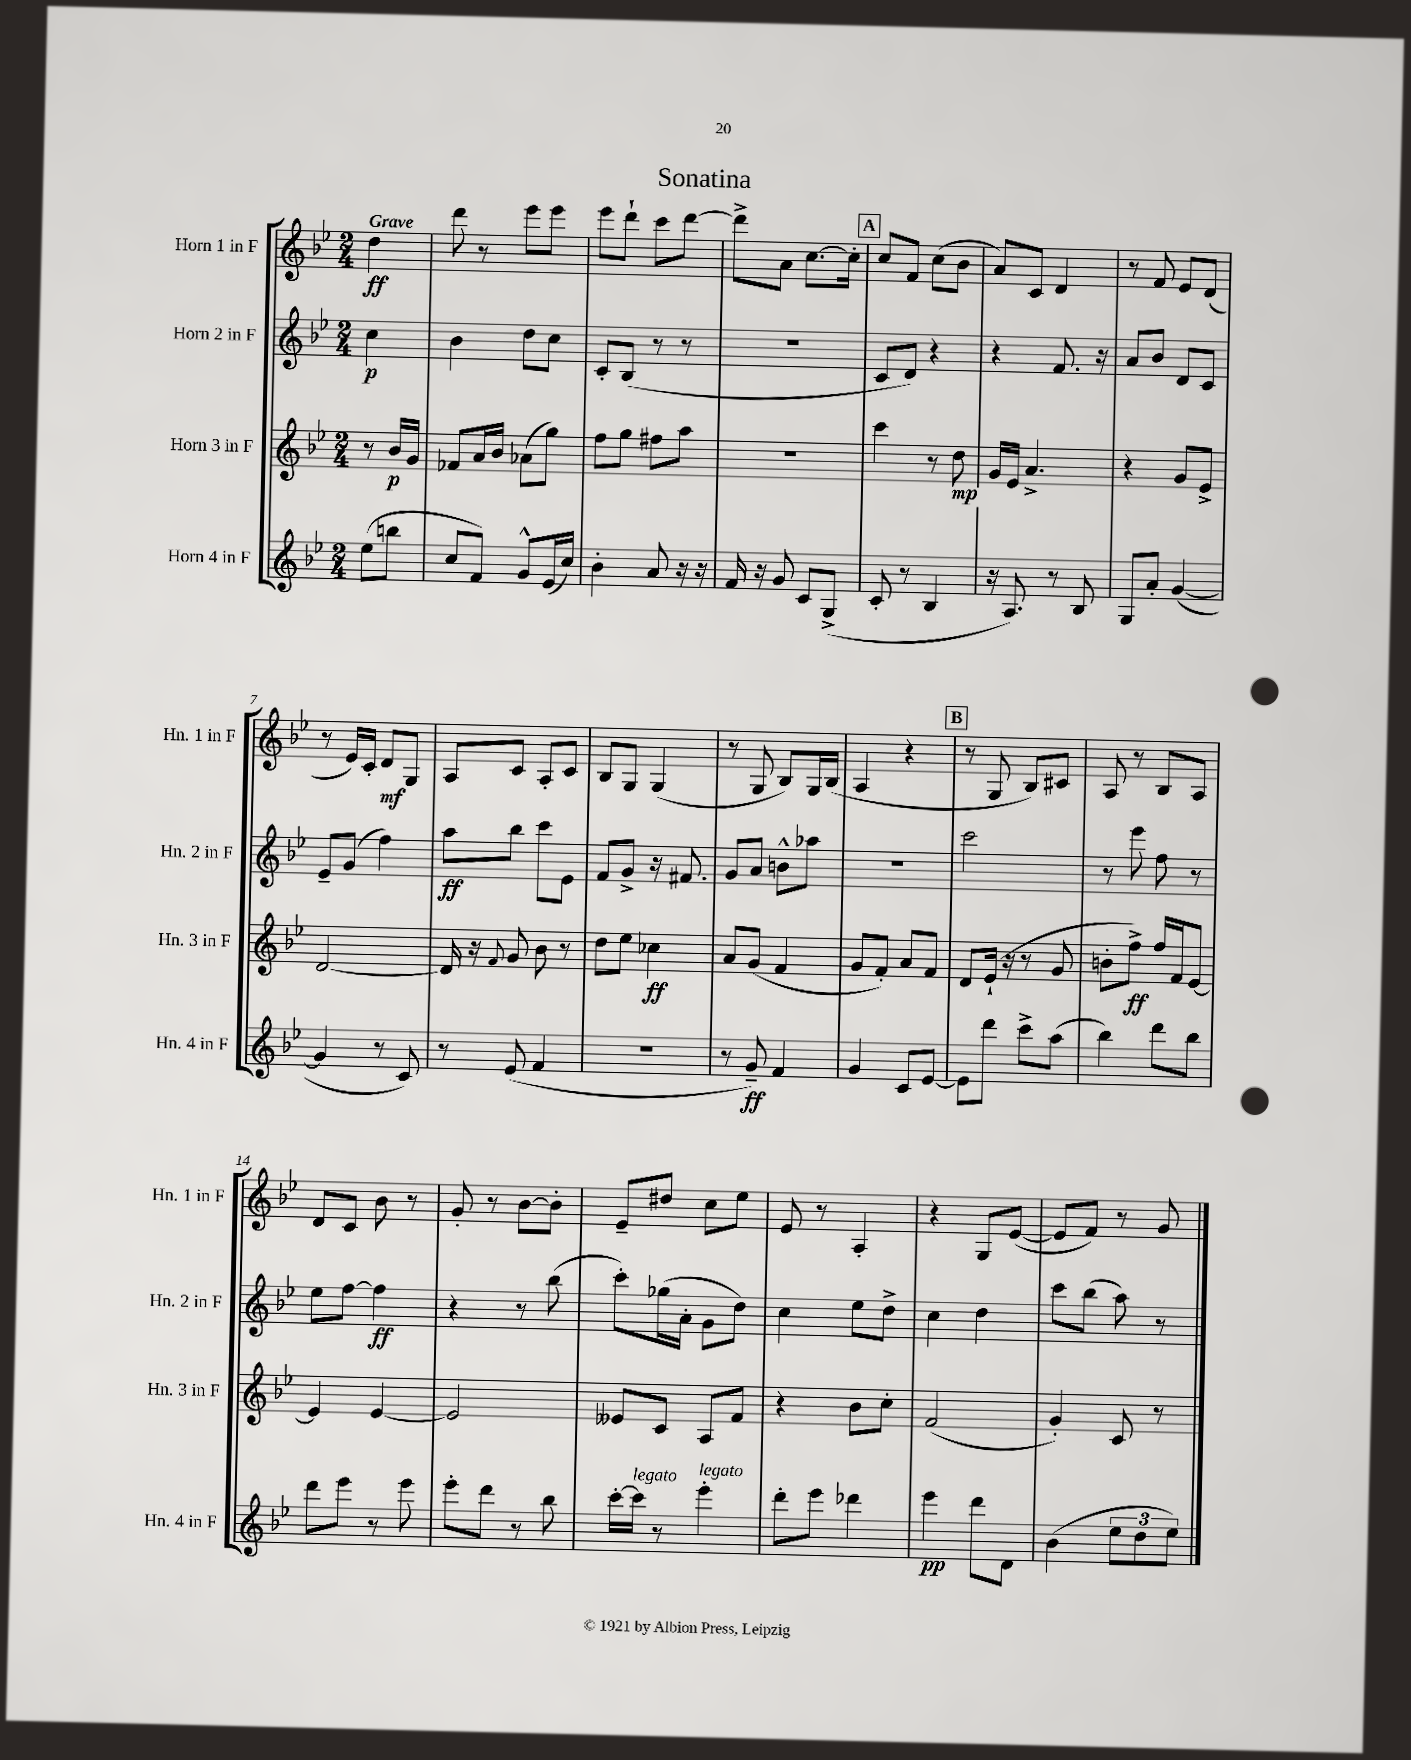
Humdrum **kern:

**kern	**dynam	**kern	**dynam	**kern	**dynam	**kern	**dynam
*part4	*part4	*part3	*part3	*part2	*part2	*part1	*part1
*staff4	*staff4	*staff3	*staff3	*staff2	*staff2	*staff1	*staff1
*I"Horn 4 in F	*	*I"Horn 3 in F	*	*I"Horn 2 in F	*	*I"Horn 1 in F	*
*I'Hn. 4 in F	*	*I'Hn. 3 in F	*	*I'Hn. 2 in F	*	*I'Hn. 1 in F	*
*clefG2	*	*clefG2	*	*clefG2	*	*clefG2	*
*k[b-e-]	*	*k[b-e-]	*	*k[b-e-]	*	*k[b-e-]	*
*M2/4	*	*M2/4	*	*M2/4	*	*M2/4	*
=	=	=	=	=	=	=	=
!	!	!	!	!	!	!LO:TX:a:B:t=Grave	!
(8ee-\L	.	8r	.	4cc\	p	4dd\	ff
8bbn\J	.	16b-/LL	p	.	.	.	.
.	.	16g/JJ	.	.	.	.	.
=1	=1	=1	=1	=1	=1	=1	=1
8cc/L	.	8f-X/L	.	4b-\	.	8ddd\	.
8f/J)	.	16a/L	.	.	.	8r	.
.	.	16b-/JJ	.	.	.	.	.
8g^^/L	.	(8a-X\L	.	8dd\L	.	8eee-\L	.
(16e-/L	.	8gg\J)	.	8cc\J	.	8eee-\J	.
16cc/JJ)	.	.	.	.	.	.	.
=2	=2	=2	=2	=2	=2	=2	=2
4b-'\	.	8ff\L	.	8c'/L	.	8eee-\L	.
.	.	8gg\J	.	(8B-/J	.	8ddd`\J	.
8a/	.	8ff#X\L	.	8r	.	8ccc\L	.
16r	.	8aa\J	.	8r	.	[8ddd\J	.
16r	.	.	.	.	.	.	.
=3	=3	=3	=3	=3	=3	=3	=3
16f/	.	2r	.	2r	.	8ddd^\L]	.
16r	.	.	.	.	.	.	.
8g/	.	.	.	.	.	8a\J	.
8c/L	.	.	.	.	.	[8.cc\L	.
(8G^/J	.	.	.	.	.	.	.
.	.	.	.	.	.	16cc'\Jk]	.
!!LO:REH:place=s1:t=A
=4	=4	=4	=4	=4	=4	=4	=4
8c'/	.	4ccc\	.	8c/L	.	8cc/L	.
8r	.	.	.	8d/J)	.	8f/J	.
4B-/	.	8r	.	4r	.	(8cc\L	.
.	.	8dd\	mp	.	.	8b-\J	.
=5	=5	=5	=5	=5	=5	=5	=5
16r	.	16g/LL	.	4r	.	8a/L)	.
8.A/)	.	16e-/JJ	.	.	.	.	.
.	.	4.a^/	.	.	.	8c/J	.
8r	.	.	.	8.f/	.	4d/	.
8B-/	.	.	.	.	.	.	.
.	.	.	.	16r	.	.	.
=6	=6	=6	=6	=6	=6	=6	=6
8G/L	.	4r	.	8a/L	.	8r	.
8a'/J	.	.	.	8b-/J	.	8f/	.
([4g/	.	8g/L	.	8d/L	.	8e-/L	.
.	.	8e-^/J	.	8c/J	.	(8d/J	.
!!LO:LB:g=z
=7	=7	=7	=7	=7	=7	=7	=7
4g/]	.	[2d/	.	8e-~/L	.	8r	.
.	.	.	.	(8g/J	.	16e-/LL)	.
.	.	.	.	.	.	16c'/JJ	.
8r	.	.	.	4ff\)	.	8d/L	mf
8c/)	.	.	.	.	.	8G/J	.
=8	=8	=8	=8	=8	=8	=8	=8
8r	.	16d/]	.	8aa\L	ff	8A/L	.
.	.	16r	.	.	.	.	.
.	.	8qqf/	.	.	.	.	.
(8e-/	.	8g/	.	8bb-\J	.	8c/J	.
4f/	.	8b-\	.	8ccc\L	.	8A'/L	.
.	.	8r	.	8e-\J	.	8c/J	.
=9	=9	=9	=9	=9	=9	=9	=9
2r	.	8dd\L	.	8f/L	.	8B-/L	.
.	.	8ee-\J	.	8g^/J	.	8G/J	.
.	.	4cc-X\	ff	16r	.	(4G/	.
.	.	.	.	8.f#X/	.	.	.
=10	=10	=10	=10	=10	=10	=10	=10
8r	.	8a/L	.	8g/L	.	8r	.
8g~/)	ff	(8g/J	.	8a/J	.	8G/	.
4f/	.	4f/	.	8bn^^\L	.	8B-/L)	.
.	.	.	.	8aa-X\J	.	16G/L	.
.	.	.	.	.	.	(16B-/JJ	.
=11	=11	=11	=11	=11	=11	=11	=11
4g/	.	8g/L	.	2r	.	4A/	.
.	.	8f'/J)	.	.	.	.	.
8c/L	.	8a/L	.	.	.	4r	.
[8e-/J	.	8f/J	.	.	.	.	.
!!LO:REH:place=s1:t=B
=12	=12	=12	=12	=12	=12	=12	=12
8e-\L]	.	8d/L	.	2ccc\	.	8r	.
8ddd\J	.	(16e-`/Jk	.	.	.	8G/	.
.	.	16r	.	.	.	.	.
8ccc^\L	.	8r	.	.	.	8B-/L)	.
(8aa\J	.	8g/	.	.	.	8c#X/J	.
=13	=13	=13	=13	=13	=13	=13	=13
4bb-\)	.	8bn'\L	.	8r	.	8A/	.
.	.	8ff^\J)	ff	8eee-\	.	8r	.
8ddd\L	.	16ff/LL	.	8ff\	.	8B-/L	.
.	.	16f/J	.	.	.	.	.
8bb-\J	.	[8e-/J	.	8r	.	8A/J	.
!!LO:LB:g=z
=14	=14	=14	=14	=14	=14	=14	=14
8ddd\L	.	4e-/]	.	8ee-\L	.	8d/L	.
8eee-\J	.	.	.	[8ff\J	.	8c/J	.
8r	.	[4e-/	.	4ff\]	ff	8b-\	.
8eee-\	.	.	.	.	.	8r	.
=15	=15	=15	=15	=15	=15	=15	=15
8eee-'\L	.	2e-/]	.	4r	.	8g'/	.
8ddd\J	.	.	.	.	.	8r	.
8r	.	.	.	8r	.	[8b-\L	.
8bb-\	.	.	.	(8bb-\	.	8b-'\J]	.
=16	=16	=16	=16	=16	=16	=16	=16
[16ccc'\LL	.	8e--X/L	.	8ccc'\L)	.	8e-~/L	.
!LO:TX:a:i:t=legato	!	!	!	!	!	!	!
16ccc\JJ]	.	.	.	.	.	.	.
8r	.	8c/J	.	(16gg-X\L	.	8dd#X/J	.
.	.	.	.	16a'\JJ	.	.	.
!LO:TX:a:i:t=legato	!	!	!	!	!	!	!
4eee-'\	.	8A/L	.	8g\L	.	8cc\L	.
.	.	8f/J	.	8dd\J)	.	8ee-\J	.
=17	=17	=17	=17	=17	=17	=17	=17
8ddd'\L	.	4r	.	4cc\	.	8e-/	.
8eee-\J	.	.	.	.	.	8r	.
4ddd-X\	.	8b-\L	.	8ee-\L	.	4A'/	.
.	.	8cc'\J	.	8dd^\J	.	.	.
=18	=18	=18	=18	=18	=18	=18	=18
4eee-\	pp	(2f/	.	4cc\	.	4r	.
8ddd\L	.	.	.	4dd\	.	8G/L	.
8d\J	.	.	.	.	.	([8e-/J	.
=19	=19	=19	=19	=19	=19	=19	=19
(4b-\	.	4g'/)	.	8ccc\L	.	8e-/L]	.
.	.	.	.	(8bb-\J	.	8f/J)	.
12ee-\L	.	8c/	.	8aa\)	.	8r	.
12dd\	.	.	.	.	.	.	.
.	.	8r	.	8r	.	8g/	.
12ee-\J)	.	.	.	.	.	.	.
==	==	==	==	==	==	==	==
*-	*-	*-	*-	*-	*-	*-	*-
